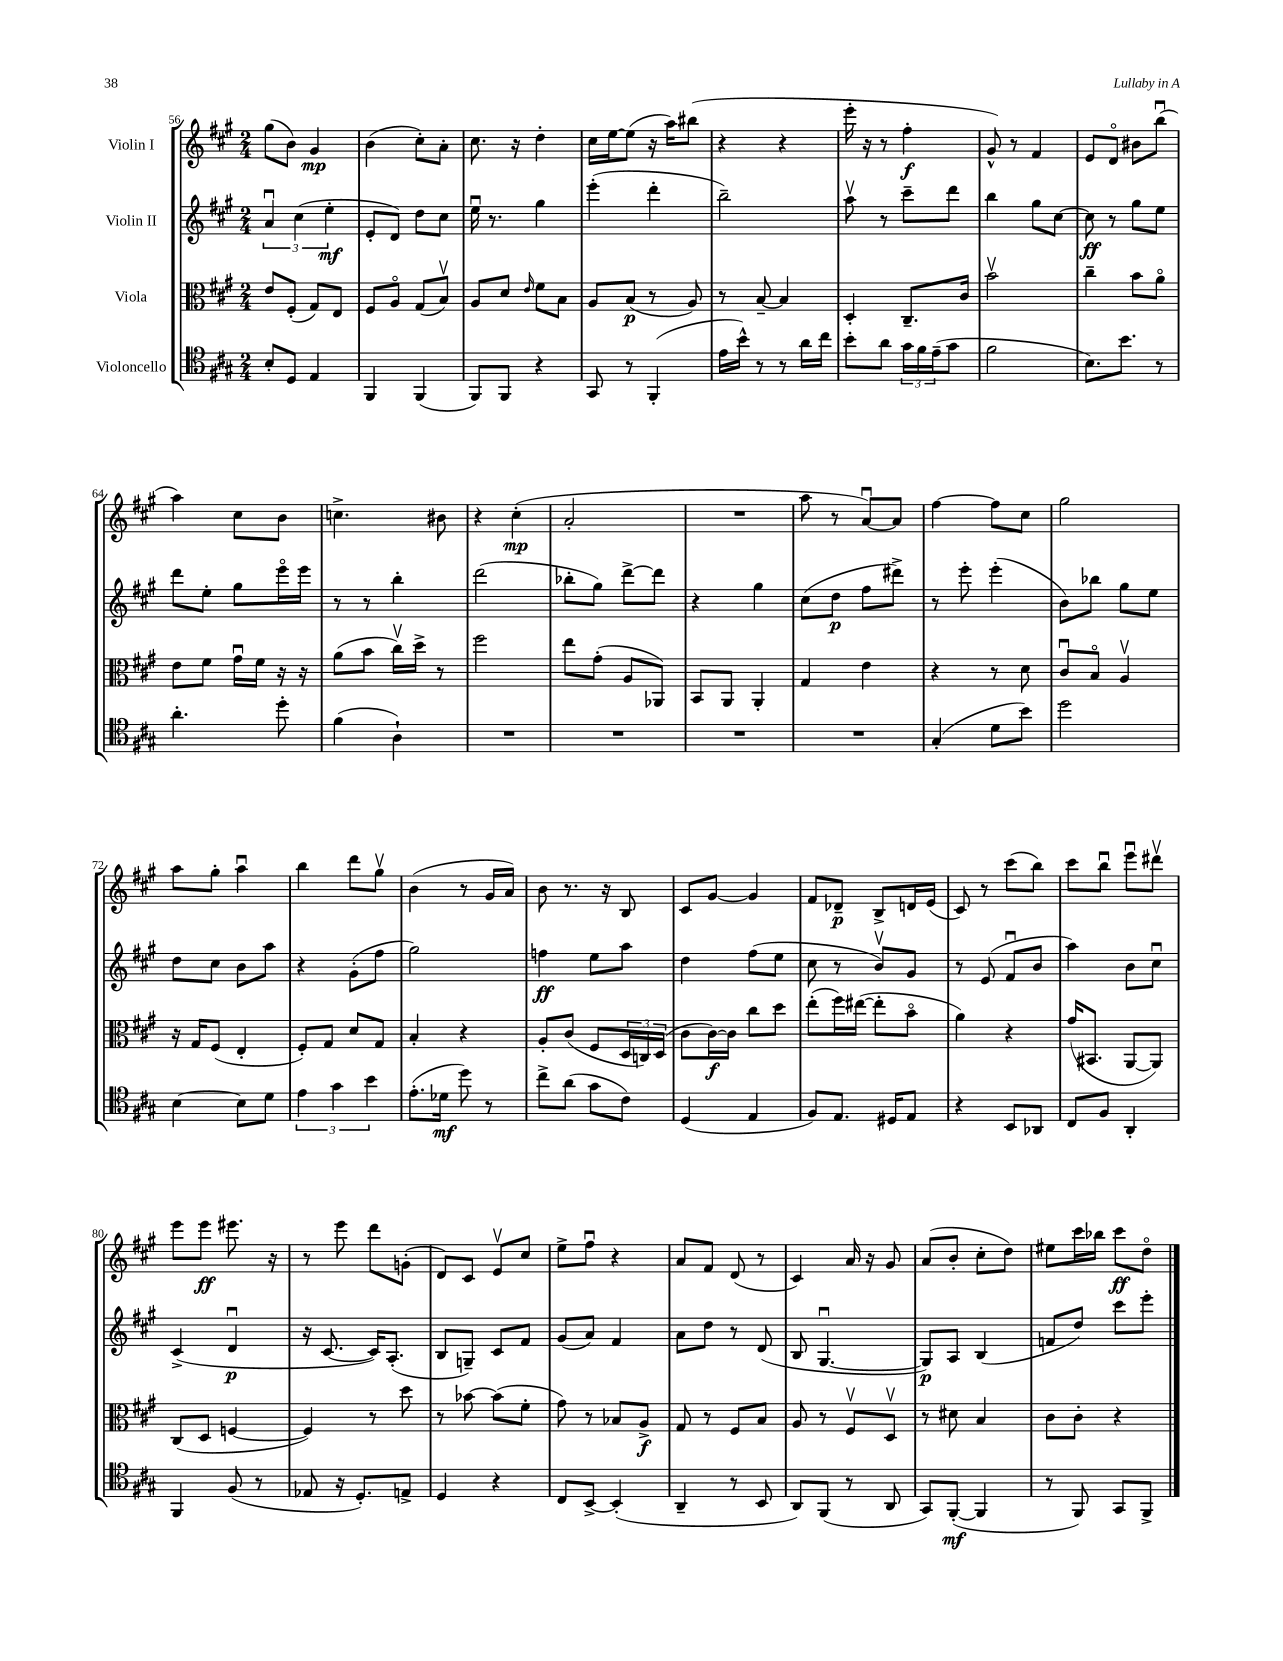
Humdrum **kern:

**kern	**dynam	**kern	**dynam	**kern	**dynam	**kern	**dynam
*part4	*part4	*part3	*part3	*part2	*part2	*part1	*part1
*staff4	*staff4	*staff3	*staff3	*staff2	*staff2	*staff1	*staff1
*I"Violoncello	*	*I"Viola	*	*I"Violin II	*	*I"Violin I	*
*clefC4	*	*clefC3	*	*clefG2	*	*clefG2	*
*k[f#c#g#]	*	*k[f#c#g#]	*	*k[f#c#g#]	*	*k[f#c#g#]	*
*M2/4	*	*M2/4	*	*M2/4	*	*M2/4	*
=56	=56	=56	=56	=56	=56	=56	=56
8B'/L	.	8e/L	.	6au/	.	(8gg#\L	.
8D/J	.	(8F#'/J	.	.	.	8b\J)	.
.	.	.	.	(6cc#\	.	.	.
4E/	.	8G#/L)	.	.	.	4g#/	mp
.	.	.	.	6ee'\	mf	.	.
.	.	8E/J	.	.	.	.	.
=57	=57	=57	=57	=57	=57	=57	=57
4FF#/	.	8F#/L	.	8e'/L	.	(4b\	.
.	.	8A/J	.	8d/J)	.	.	.
(4FF#/	.	(8G#/L	.	8dd\L	.	8cc#'\L)	.
.	.	8Bv/J)	.	8cc#\J	.	8a'\J	.
=58	=58	=58	=58	=58	=58	=58	=58
8FF#/L)	.	8A/L	.	16eeu\	.	8.cc#\	.
.	.	.	.	8.r	.	.	.
8FF#/J	.	8d/J	.	.	.	.	.
.	.	.	.	.	.	16r	.
.	.	16qqe/	.	.	.	.	.
4r	.	8f#\L	.	4gg#\	.	4dd'\	.
.	.	8B\J	.	.	.	.	.
=59	=59	=59	=59	=59	=59	=59	=59
8GG#/	.	8A/L	.	(4eee'\	.	16cc#\LL	.
.	.	.	.	.	.	[16ee\J	.
8r	.	(8B/J	p	.	.	(8ee\J]	.
(4FF#'/	.	8r	.	4ddd'\	.	16r	.
.	.	.	.	.	.	16aa\KL)	.
.	.	8A/)	.	.	.	(8bb#X\J	.
=60	=60	=60	=60	=60	=60	=60	=60
16e\LL	.	8r	.	2bb~\)	.	4r	.
16b^^\JJ)	.	.	.	.	.	.	.
8r	.	[8B~/	.	.	.	.	.
8r	.	4B/]	.	.	.	4r	.
16a\LL	.	.	.	.	.	.	.
16cc#\JJ	.	.	.	.	.	.	.
=61	=61	=61	=61	=61	=61	=61	=61
8b'\L	.	4D'/	.	8aav\	.	16eee'\	.
.	.	.	.	.	.	16r	.
8a\J	.	.	.	8r	.	8r	.
24g#\LL	.	8.C#~/L	.	8ccc#~\L	.	4ff#'\	f
24f#\	.	.	.	.	.	.	.
(24e~\J	.	.	.	.	.	.	.
8g#\J	.	.	.	8ddd\J	.	.	.
.	.	16c#/Jk	.	.	.	.	.
=62	=62	=62	=62	=62	=62	=62	=62
2f#\	.	2bv\	.	4bb\	.	8g#^^/)	.
.	.	.	.	.	.	8r	.
.	.	.	.	8gg#\L	.	4f#/	.
.	.	.	.	[8cc#\J	.	.	.
=63	=63	=63	=63	=63	=63	=63	=63
8.B\L)	.	4cc#~\	.	8cc#\]	ff	8e/L	.
.	.	.	.	8r	.	8d/J	.
8.b\J	.	.	.	.	.	.	.
.	.	8b\L	.	8gg#\L	.	8b#X\L	.
8r	.	8a\J	.	8ee\J	.	(8bbu\J	.
!!LO:LB:g=z
=64	=64	=64	=64	=64	=64	=64	=64
4.a'\	.	8e\L	.	8ddd\L	.	4aa\)	.
.	.	8f#\J	.	8ee'\J	.	.	.
.	.	16g#u\LL	.	8gg#\L	.	8cc#\L	.
.	.	16f#\JJ	.	.	.	.	.
8dd'\	.	16r	.	16eee\L	.	8b\J	.
.	.	16r	.	16eee\JJ	.	.	.
=65	=65	=65	=65	=65	=65	=65	=65
(4f#\	.	(8a\L	.	8r	.	4.ccn^\	.
.	.	8b\J	.	8r	.	.	.
4A`\)	.	16cc#v\LL)	.	4bb'\	.	.	.
.	.	16dd^\JJ	.	.	.	.	.
.	.	8r	.	.	.	8b#X\	.
=66	=66	=66	=66	=66	=66	=66	=66
2r	.	2ff#\	.	(2ddd\	.	4r	.
.	.	.	.	.	.	(4cc#'\	mp
=67	=67	=67	=67	=67	=67	=67	=67
2r	.	8ee\L	.	8bb-X'\L	.	2a'/	.
.	.	(8g#'\J	.	8gg#\J)	.	.	.
.	.	8A/L	.	[8ddd^\L	.	.	.
.	.	8AA-X/J)	.	8ddd\J]	.	.	.
=68	=68	=68	=68	=68	=68	=68	=68
2r	.	8BB/L	.	4r	.	2r	.
.	.	8AA/J	.	.	.	.	.
.	.	4AA'/	.	4gg#\	.	.	.
=69	=69	=69	=69	=69	=69	=69	=69
2r	.	4G#/	.	(8cc#\L	.	8aa\	.
.	.	.	.	8dd\J	p	8r	.
.	.	4e\	.	8ff#\L	.	[8au/L)	.
.	.	.	.	8ddd#X^\J)	.	8a/J]	.
=70	=70	=70	=70	=70	=70	=70	=70
(4G#'/	.	4r	.	8r	.	[4ff#\	.
.	.	.	.	8eee'\	.	.	.
8d\L	.	8r	.	(4eee'\	.	8ff#\L]	.
8b\J)	.	8d\	.	.	.	8cc#\J	.
=71	=71	=71	=71	=71	=71	=71	=71
2dd\	.	8c#u/L	.	8b\L)	.	2gg#\	.
.	.	8B/J	.	8bb-X\J	.	.	.
.	.	4Av/	.	8gg#\L	.	.	.
.	.	.	.	8ee\J	.	.	.
!!LO:LB:g=z
=72	=72	=72	=72	=72	=72	=72	=72
[4B\	.	16r	.	8dd\L	.	8aa\L	.
.	.	16G#/KL	.	.	.	.	.
.	.	(8F#/J	.	8cc#\J	.	8gg#'\J	.
8B\L]	.	4E'/	.	8b\L	.	4aau\	.
8d\J	.	.	.	8aa\J	.	.	.
=73	=73	=73	=73	=73	=73	=73	=73
6e\	.	8F#'/L)	.	4r	.	4bb\	.
.	.	8G#/J	.	.	.	.	.
6g#\	.	.	.	.	.	.	.
.	.	8d/L	.	(8g#'\L	.	8ddd\L	.
6b\	.	.	.	.	.	.	.
.	.	8G#/J	.	8ff#\J	.	8gg#v\J	.
=74	=74	=74	=74	=74	=74	=74	=74
(8.e'\L	.	4B'/	.	2gg#\)	.	(4b\	.
16d-X\Jk	mf	.	.	.	.	.	.
8dd\)	.	4r	.	.	.	8r	.
8r	.	.	.	.	.	16g#/LL	.
.	.	.	.	.	.	16a/JJ)	.
=75	=75	=75	=75	=75	=75	=75	=75
8cc#^\L	.	8A'/L	.	4ffn\	ff	8b\	.
(8a\J	.	(8c#/J	.	.	.	8.r	.
8g#\L	.	8F#/L	.	8ee\L	.	.	.
.	.	.	.	.	.	16r	.
8c#\J)	.	24D/L	.	8aa\J	.	8B/	.
.	.	24Cn/)	.	.	.	.	.
.	.	(24D/JJ	.	.	.	.	.
=76	=76	=76	=76	=76	=76	=76	=76
(4D/	.	8c#\L	.	4dd\	.	8c#/L	.
.	.	[16c#\L)	f	.	.	[8g#/J	.
.	.	16c#\JJ]	.	.	.	.	.
4E/	.	8cc#\L	.	(8ff#\L	.	4g#/]	.
.	.	8dd\J	.	8ee\J	.	.	.
=77	=77	=77	=77	=77	=77	=77	=77
8F#/L)	.	(8ee'\L	.	8cc#\	.	8f#/L	.
8.E/J	.	16ff#\L)	.	8r	.	8d-X~/J	p
.	.	([16ee#X\JJ	.	.	.	.	.
.	.	8ee#'\L]	.	8bv/L)	.	8B^/L	.
16D#X/KL	.	.	.	.	.	.	.
8E/J	.	8b\J	.	8g#/J	.	16dn/L	.
.	.	.	.	.	.	(16e/JJ	.
=78	=78	=78	=78	=78	=78	=78	=78
4r	.	4a\)	.	8r	.	8c#/)	.
.	.	.	.	(8e/	.	8r	.
8BB/L	.	4r	.	8f#u/L	.	(8ccc#\L	.
8AA-X/J	.	.	.	8b/J	.	8bb\J)	.
=79	=79	=79	=79	=79	=79	=79	=79
8C#/L	.	(16g#/KL	.	4aa\)	.	8ccc#\L	.
.	.	8.BB#X/J	.	.	.	.	.
8F#/J	.	.	.	.	.	8bbu\J	.
4AA'/	.	[8AA/L	.	8b\L	.	8eeeu\L	.
.	.	8AA/J])	.	8cc#u\J	.	8ddd#Xv\J	.
!!LO:LB:g=z
=80	=80	=80	=80	=80	=80	=80	=80
4FF#/	.	(8C#/L	.	(4c#^/	.	8eee\L	.
.	.	8D/J	.	.	.	8eee\J	ff
(8F#/	.	[4Fn/	.	4du/	p	8.eee#X\	.
8r	.	.	.	.	.	.	.
.	.	.	.	.	.	16r	.
=81	=81	=81	=81	=81	=81	=81	=81
8E-X/	.	4F/])	.	16r	.	8r	.
.	.	.	.	[8.c#/	.	.	.
16r	.	.	.	.	.	8eee\	.
8.D'/L)	.	.	.	.	.	.	.
.	.	8r	.	16c#/KL])	.	8ddd\L	.
.	.	.	.	(8.A'/J	.	.	.
8En^/J	.	8dd\	.	.	.	(8gn'\J	.
=82	=82	=82	=82	=82	=82	=82	=82
4D/	.	8r	.	8B/L	.	8d/L)	.
.	.	[8b-X\	.	8Gn~/J)	.	8c#/J	.
4r	.	(8b-\L]	.	8c#/L	.	8ev/L	.
.	.	8f#'\J	.	8f#/J	.	8cc#/J	.
=83	=83	=83	=83	=83	=83	=83	=83
8C#/L	.	8g#\)	.	(8g#/L	.	8ee^\L	.
[8BB^/J	.	8r	.	8a/J)	.	8ff#u\J	.
(4BB'/]	.	8B-X/L	.	4f#/	.	4r	.
.	.	8A^/J	f	.	.	.	.
=84	=84	=84	=84	=84	=84	=84	=84
4AA~/	.	8G#/	.	8a\L	.	8a/L	.
.	.	8r	.	8dd\J	.	8f#/J	.
8r	.	8F#/L	.	8r	.	(8d/	.
8BB/	.	8B/J	.	(8d/	.	8r	.
=85	=85	=85	=85	=85	=85	=85	=85
8AA/L)	.	8A/	.	8B/	.	4c#/)	.
(8FF#/J	.	8r	.	[4.G#u/	.	.	.
8r	.	8F#v/L	.	.	.	16a/	.
.	.	.	.	.	.	16r	.
8AA/	.	8Dv/J	.	.	.	8g#/	.
=86	=86	=86	=86	=86	=86	=86	=86
8GG#/L)	.	8r	.	8G#/L])	p	(8a/L	.
([8FF#'/J	mf	8d#X\	.	8A/J	.	8b'/J	.
4FF#/]	.	4B/	.	(4B/	.	8cc#'\L	.
.	.	.	.	.	.	8dd\J)	.
=87	=87	=87	=87	=87	=87	=87	=87
8r	.	8c#\L	.	8fn/L	.	8ee#X\L	.
8FF#/)	.	8c#'\J	.	8dd/J)	.	16ccc#\L	.
.	.	.	.	.	.	16bb-X\JJ	.
8GG#/L	.	4r	.	8ccc#\L	.	8ccc#\L	ff
8FF#^/J	.	.	.	8eee'\J	.	8dd\J	.
==	==	==	==	==	==	==	==
*-	*-	*-	*-	*-	*-	*-	*-
